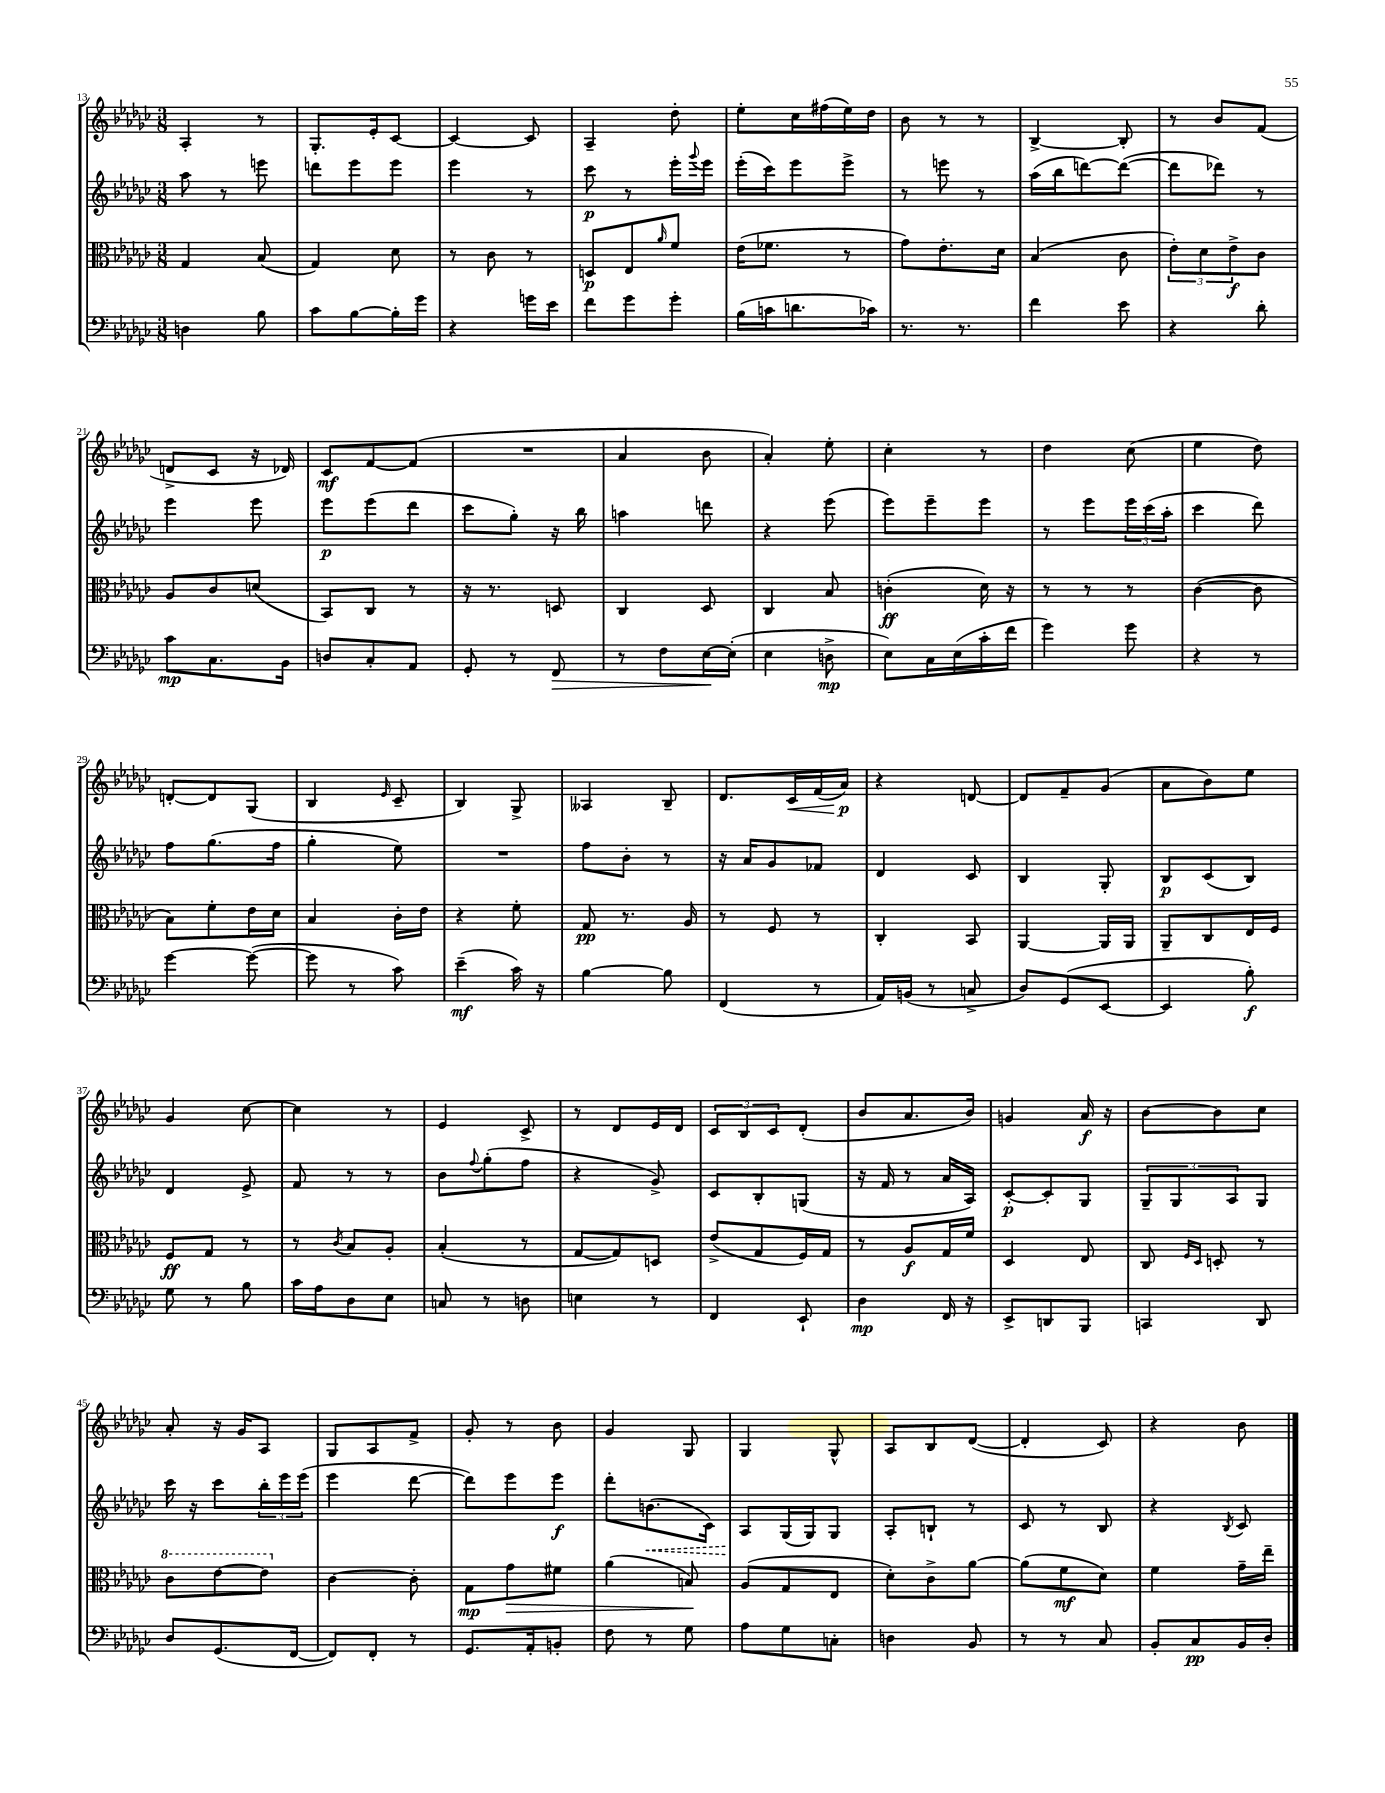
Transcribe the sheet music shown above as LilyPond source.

<<
\new StaffGroup <<
\new Staff = "s0" {
    \clef treble \key ges \major \numericTimeSignature \time 3/8
    aes4-. r8 |
    ges8.-. ees'16-. ces'8~ |
    ces'4~ ces'8 |
    aes4-- des''8-. |
    ees''8-. ces''16 fis''16( ees''16) des''16 |
    bes'8 r8 r8 |
    bes4~-> bes8-. |
    r8 bes'8 f'8( |
    d'8-> ces'8 r16 des'16) |
    ces'8\mf f'8~ f'8( |
    R4. |
    aes'4 bes'8 |
    aes'4-.) ees''8-. |
    ces''4-. r8 |
    des''4 ces''8( |
    ees''4 des''8) |
    d'8~-. d'8 ges8( |
    bes4 \grace { ees'16 } ces'8-- |
    bes4) ges8-> |
    aeses4 bes8-- |
    des'8. ces'16\< f'16( aes'16\p\!) |
    r4 d'8~ |
    d'8 f'8-- ges'8( |
    aes'8 bes'8) ees''8 |
    ges'4 ces''8~ |
    ces''4 r8 |
    ees'4 ces'8-> |
    r8 des'8 ees'16 des'16 |
    \tuplet 3/2 { ces'8 bes8 ces'8 } des'8-.( |
    bes'8 aes'8. bes'16) |
    g'4 aes'16\f r16 |
    bes'8~ bes'8 ces''8 |
    aes'8-. r16 ges'16 aes8 |
    ges8 aes8 f'8-> |
    ges'8-. r8 bes'8 |
    ges'4 ges8 |
    ges4 ges8-^ |
    aes8 bes8 des'8~( |
    des'4-. ces'8) |
    r4 bes'8 \bar "|." |
}
\new Staff = "s1" {
    \clef treble \key ges \major \numericTimeSignature \time 3/8
    aes''8 r8 e'''8 |
    d'''8 ees'''8 ees'''8 |
    ees'''4 r8 |
    ces'''8\p r8 ees'''16-. \appoggiatura { ges'''8 } ees'''16 |
    ees'''16-.( ces'''16) ees'''8 ees'''8-> |
    r8 e'''8 r8 |
    aes''16( bes''16 d'''8~) d'''8~( |
    d'''8 des'''8) r8 |
    ees'''4 ees'''8 |
    ees'''8\p ees'''8( des'''8 |
    ces'''8 ges''8-.) r16 bes''16 |
    a''4 d'''8 |
    r4 ees'''8( |
    ees'''8) ees'''8-- ees'''8 |
    r8 ees'''8 \tuplet 3/2 { ees'''16 ces'''16( aes''16-. } |
    ces'''4 des'''8) |
    f''8 ges''8.( f''16 |
    ges''4-. ees''8) |
    R4. |
    f''8 bes'8-. r8 |
    r16 aes'16 ges'8 fes'8 |
    des'4 ces'8 |
    bes4 ges8-. |
    bes8\p ces'8( bes8) |
    des'4 ees'8-> |
    f'8 r8 r8 |
    bes'8 \appoggiatura { f''8 } ges''8-.( f''8 |
    r4 ges'8->) |
    ces'8 bes8-. g8( |
    r16 f'16 r8 aes'16 aes16) |
    ces'8~-.\p ces'8-. ges8 |
    \tuplet 3/2 { ges8-- ges8 aes8 } ges8 |
    ces'''16 r16 ces'''8 \tuplet 3/2 { bes''16-. ees'''16 ees'''16( } |
    ees'''4 des'''8~ |
    des'''8) ees'''8 ees'''8\f |
    des'''8-. \once \override Hairpin.style = #'dashed-line b'8.\<( ces'16) |
    aes8\! ges16( ges16) ges8 |
    aes8-. b8-! r8 |
    ces'8 r8 bes8 |
    r4 \acciaccatura { bes8 } ces'8 \bar "|." |
}
\new Staff = "s2" {
    \clef alto \key ges \major \numericTimeSignature \time 3/8
    ges4 bes8( |
    ges4) des'8 |
    r8 ces'8 r8 |
    d8\p ees8 \grace { aes'16 } f'8 |
    ees'16( fes'8. r8 |
    ges'8) ees'8.-. des'16 |
    bes4( ces'8 |
    \tuplet 3/2 { ees'8-.) des'8 ees'8->\f } ces'8 |
    aes8 ces'8 d'8( |
    bes,8) ces8 r8 |
    r16 r8. d8 |
    ces4 des8 |
    ces4 bes8 |
    c'4-.\ff( des'16) r16 |
    r8 r8 r8 |
    ces'4~( ces'8 |
    bes8) f'8-. ees'16 des'16 |
    bes4 ces'16-. ees'16 |
    r4 f'8-. |
    ges8\pp r8. aes16 |
    r8 f8 r8 |
    ces4-. bes,8 |
    aes,4~ aes,16 aes,16 |
    aes,8-- ces8 ees16 f16 |
    f8\ff ges8 r8 |
    r8 \acciaccatura { ces'8 } bes8 aes8-. |
    bes4-.( r8 |
    ges8~ ges8) d8 |
    ees'8->( ges8 f16) ges16 |
    r8 aes8\f ges16 f'16 |
    des4 ees8 |
    ces8 \grace { f16 des16 } d8-. r8 |
    \ottava #1 ces''8 ees''8~ ees''8 \ottava #0 |
    ces'4~ ces'8-. |
    ges8\mp ges'8\> fis'8 |
    aes'4( b8\!) |
    aes8( ges8 ees8 |
    des'8-.) ces'8-> aes'8~ |
    aes'8( f'8\mf des'8) |
    f'4 ges'16-- ees''16-- \bar "|." |
}
\new Staff = "s3" {
    \clef bass \key ges \major \numericTimeSignature \time 3/8
    d4 bes8 |
    ces'8 bes8~ bes16-. ges'16 |
    r4 g'16 ees'16 |
    f'8 ges'8 ges'8-. |
    bes16( c'16 d'8. ces'16) |
    r8. r8. |
    f'4 ees'8 |
    r4 des'8-. |
    ces'8\mp ces8. bes,16 |
    d8 ces8-. aes,8 |
    ges,8-. r8 f,8\> |
    r8 f8 ees16~\! ees16-.( |
    ees4 d8->\mp |
    ees8) ces16 ees16( ces'16-. f'16 |
    ges'4) ges'8 |
    r4 r8 |
    ges'4~ ges'8~( |
    ges'8 r8 ces'8) |
    ees'4--\mf( ces'16) r16 |
    bes4~ bes8 |
    f,4( r8 |
    aes,16) b,16( r8 c8-> |
    des8) ges,8( ees,8~ |
    ees,4 bes8-.\f) |
    ges8 r8 bes8 |
    ces'16 aes16 des8 ees8 |
    c8 r8 d8 |
    e4 r8 |
    f,4 ees,8-! |
    des4\mp f,16 r16 |
    ees,8-> d,8 bes,,8 |
    c,4 des,8 |
    des8 ges,8.( f,16~ |
    f,8) f,8-. r8 |
    ges,8. aes,16-. b,8-. |
    f8 r8 ges8 |
    aes8 ges8 c8-. |
    d4 bes,8 |
    r8 r8 ces8 |
    bes,8-. ces8\pp bes,16 des16-. \bar "|." |
}
>>
>>
\layout { \context { \Score currentBarNumber = #13 } }
